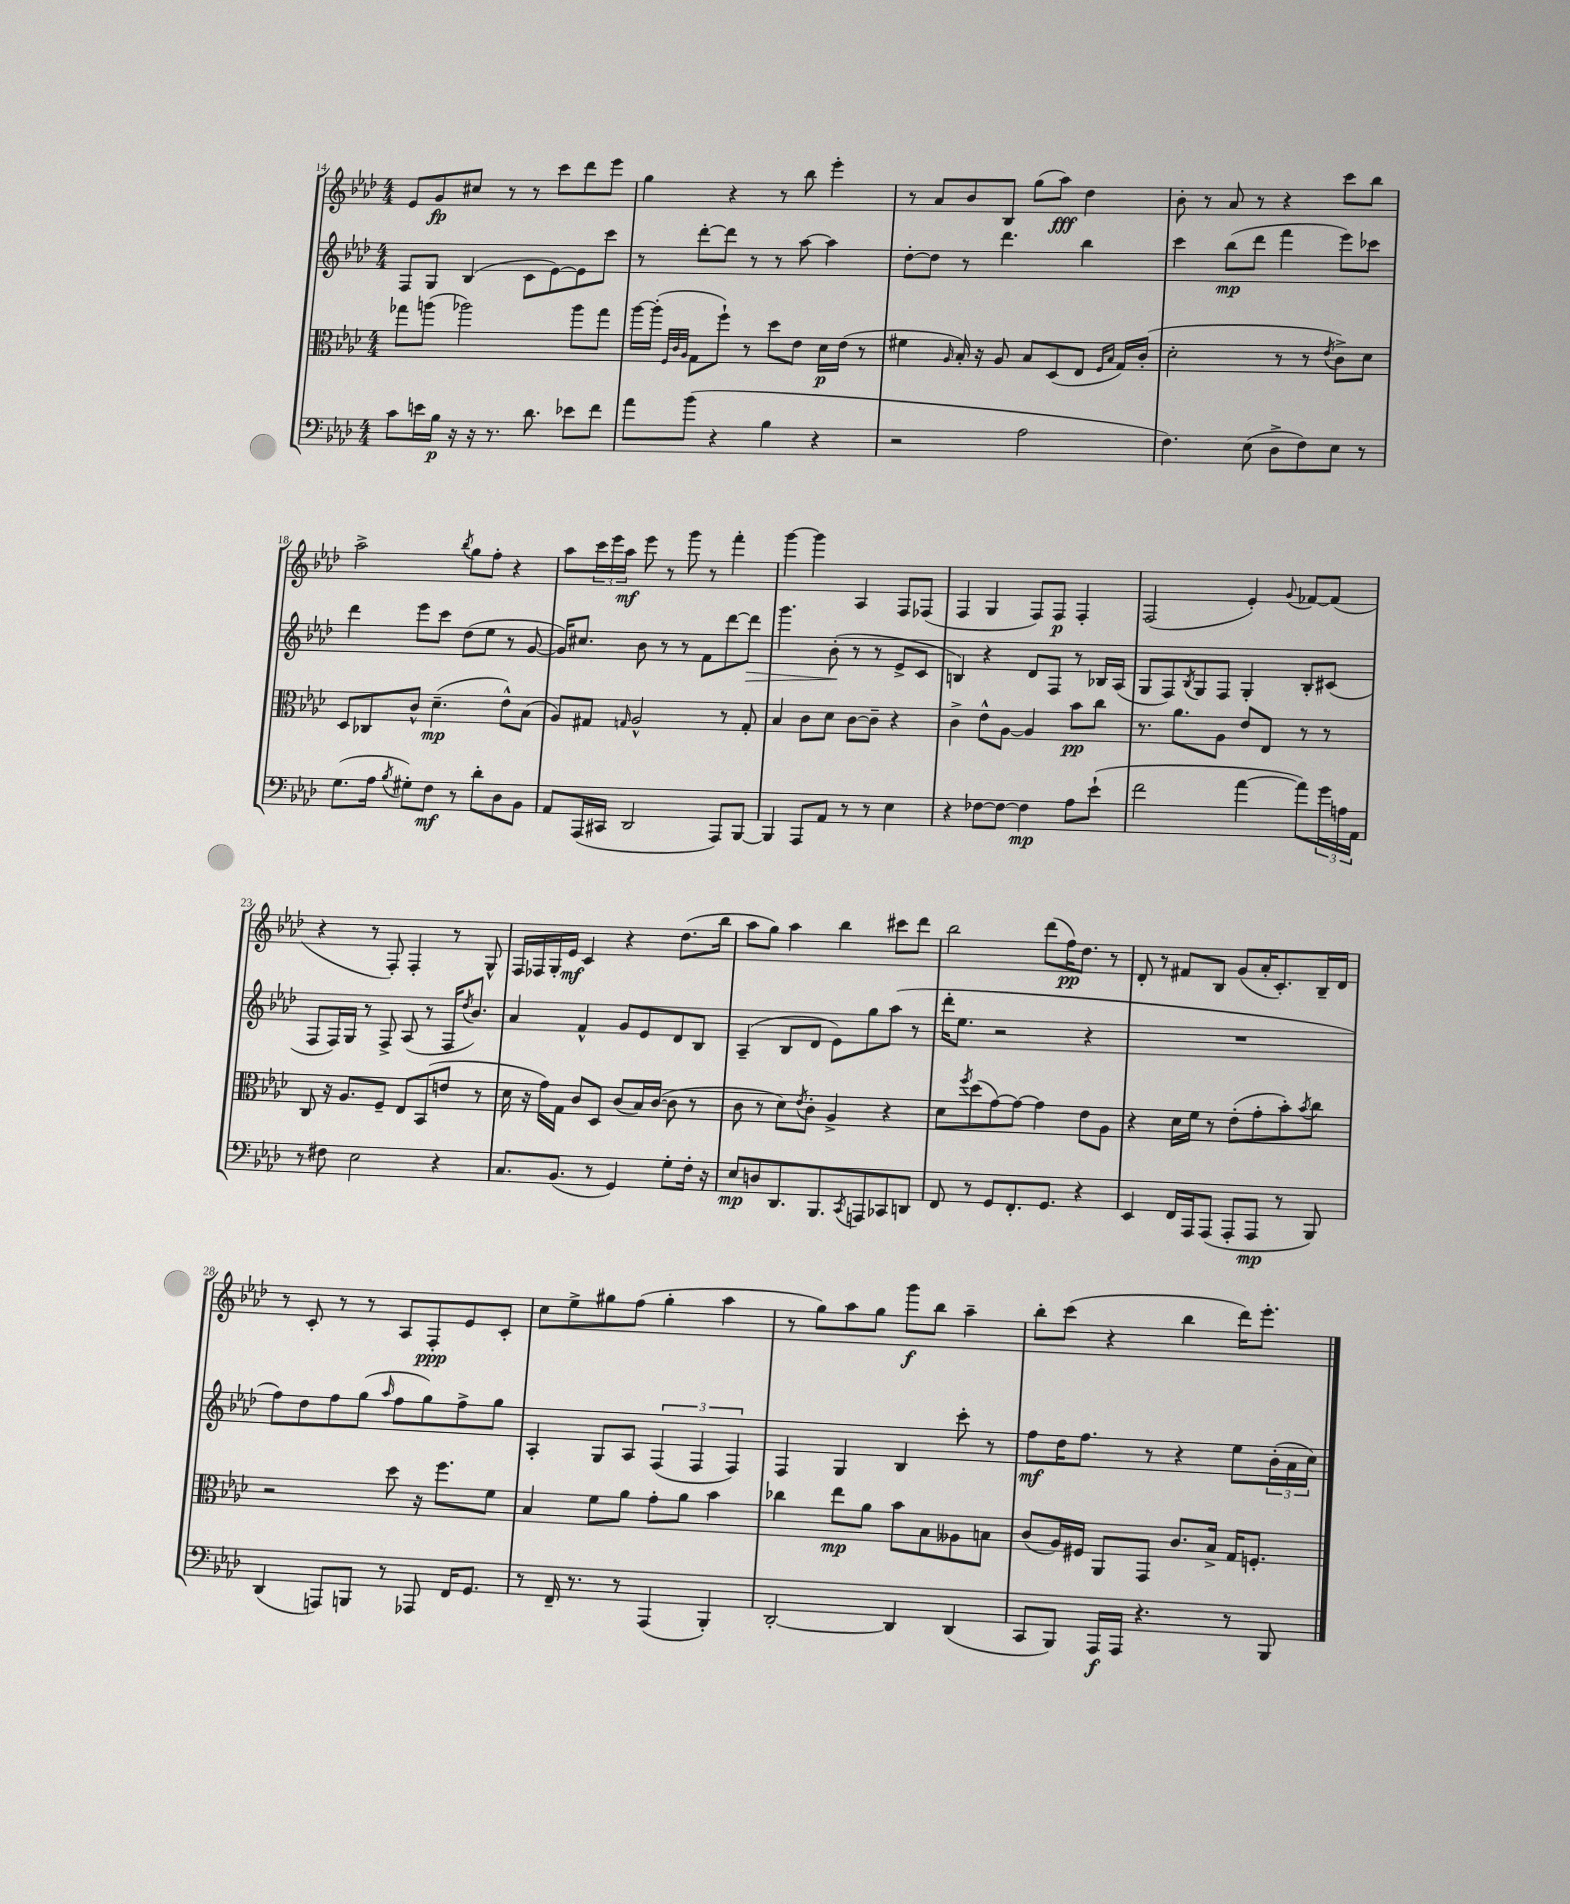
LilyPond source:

<<
\new StaffGroup <<
\new Staff = "s0" {
    \clef treble \key aes \major \numericTimeSignature \time 4/4
    ees'8 g'8\fp cis''8 r8 r8 c'''8 des'''8 ees'''8 |
    g''4 r4 r8 bes''8 ees'''4-. |
    r8 aes'8 bes'8 bes8 g''8( aes''8\fff) des''4 |
    bes'8-. r8 aes'8 r8 r4 c'''8 bes''8 |
    aes''2-> \acciaccatura { bes''8 } g''8 f''8-. r4 |
    aes''8 \tuplet 3/2 { c'''16 ees'''16 aes''16\mf } ees'''8 r8 g'''8 r8 f'''4-. |
    g'''4~ g'''4 aes4 f8 fes8( |
    f4 g4 f8) f8\p f4-. |
    f2( ees'4-.) \appoggiatura { g'8 } fes'8~ fes'8( |
    r4 r8 f8-.) f4-. r8 g8-^ |
    f16 fes16 g16-. ees'16\mf c'4 r4 des''8.( bes''16 |
    aes''8 g''8) aes''4 bes''4 cis'''8 des'''8 |
    bes''2 des'''8( f''16\pp) des''8. r8 |
    des'8-. r8 fis'8 bes8 g'8( aes'16-. c'8.-.) bes16-- des'16 |
    r8 c'8-. r8 r8 aes8 f8-.\ppp ees'8 c'8-. |
    c''8 ees''8-> gis''8 f''8( gis''4-. aes''4 |
    r8 g''8) aes''8 g''8 g'''8\f bes''8 aes''4-- |
    bes''8-. c'''8( r4 bes''4 des'''16) ees'''8.-. \bar "|." |
}
\new Staff = "s1" {
    \clef treble \key aes \major \numericTimeSignature \time 4/4
    f8 g8 bes4( c'8 ees'8~) ees'8 c'''8 |
    r8 des'''8~-. des'''8 r8 r8 aes''8~ aes''4 |
    des''8~-. des''8 r8 des'''4. bes''4 |
    c'''4 bes''8\mp( des'''8 f'''4 ees'''8) ces'''8 |
    des'''4 ees'''8 c'''8 des''8( ees''8 r8 g'8~ |
    g'16) cis''8. bes'8 r8 r8 f'8 des'''8~ des'''8\> |
    g'''4. bes'8-.\!( r8 r8 ees'8-> c'8 |
    b4) r4 des'8 f8 r8 bes16 aes16( |
    g8 f8) \acciaccatura { bes8 } g8 f8 g4-. bes8-. cis'8( |
    f8 f16) g16 r8 f8-> aes8( r8 f16 \acciaccatura { des''8 } bes'8.) |
    aes'4 f'4-^ g'8 ees'8 des'8 bes8 |
    aes4--( bes8 des'8 ees'8) g''8 aes''8( r8 |
    des'''16-. ees''8. r2 r4 |
    R1 |
    f''8) des''8 f''8 g''8( \grace { aes''16 } f''8 g''8) f''8-> g''8 |
    aes4-. g8 aes8 \tuplet 3/2 { f4( f4 f4) } |
    f4 g4 bes4 c'''8-. r8 |
    f''8\mf des''16 f''8. r8 r4 ees''8 \tuplet 3/2 { bes'16-.( aes'16 c''16) } \bar "|." |
}
\new Staff = "s2" {
    \clef alto \key aes \major \numericTimeSignature \time 4/4
    ges''8 a''8( aes''2) aes''8 ges''8 |
    aes''16~ aes''16-.( \grace { f32 c'32 aes32 } g8 f''8-!) r8 des''8 ees'8 des'16\p ees'16( r8 |
    fis'4 \grace { aes16 } bes16-.) r16 aes8 bes8 des8( ees8 \grace { f16 bes16 } g16) c'16-.( |
    des'2-. r8 r8 \acciaccatura { ees'8 } c'8->) des'8 |
    des8 ces8 c'8-^ des'4.--\mp( ees'8-^) bes8( |
    aes8) gis8 \grace { g16 } aes2-^ r8 g8-. |
    bes4 c'8 des'8 c'8~ c'8-- r4 |
    c'4-> ees'8-^ aes8~ aes4 bes'8\pp c''8 |
    r8. aes'8. aes8 ees'8 ees8 r8 r8 |
    c8 r16 aes8. f8-- ees8 bes,8( e'8 r8 |
    des'16 r16 g'16) g16 c'8 des8 c'8( bes16) c'16~( c'8 r8 |
    c'8 r8 des'8) \acciaccatura { ees'8 } c'8-. aes4-> r4 |
    des'8 \acciaccatura { f''8 } des''8( g'8~) g'8~ g'4 ees'8 aes8 |
    r4 des'16 f'16 r8 ees'8-.( g'8-. bes'8-.) \acciaccatura { bes'8 } c''8 |
    r2 des''8 r16 f''8. f'8 |
    bes4 f'8 aes'8 g'8-. aes'8 bes'4 |
    ces''4 ees''8\mp aes'8 bes'8 bes8 aeses8 b8 |
    c'8( aes16) fis16 aes,8 g,8 c'8. bes16-> g16 f8.-. \bar "|." |
}
\new Staff = "s3" {
    \clef bass \key aes \major \numericTimeSignature \time 4/4
    c'8 e'16 bes16\p r16 r16 r8. des'8. ees'8 f'8 |
    aes'8 bes'8( r4 bes4 r4 |
    r2 aes2 |
    f4.) ees8( des8-> f8) ees8 r8 |
    g8.( aes16 \acciaccatura { bes8 } gis8-.) f8\mf r8 des'8-. des8 bes,8 |
    aes,8 aes,,16( cis,16 des,2 aes,,8) bes,,8~ |
    bes,,4 aes,,8 aes,8 r8 r8 ees4 |
    r4 fes8~ fes8~ fes4\mp aes8 ees'8-!( |
    f'2 aes'4~ aes'8) \tuplet 3/2 { g'16 a16 aes,16 } |
    r8 fis8 ees2 r4 |
    c8. bes,8.( r8 g,4) g8-. f16-. r16 |
    ees8\mp d8 des,8. bes,,8. \acciaccatura { c,8 } a,,8 ces,8 d,8 |
    f,8 r8 g,8 f,8.-. g,8. r4 |
    ees,4 f,16 aes,,16 aes,,8( aes,,8-. aes,,8\mp r8 bes,,8) |
    des,4( a,,8) b,,8 r8 aes,,8 f,16 g,8. |
    r8 f,16-- r8. r8 aes,,4( bes,,4-.) |
    des,2~-. des,4 des,4( |
    c,8 bes,,8) aes,,16\f aes,,16 r4. r8 bes,,8 \bar "|." |
}
>>
>>
\layout { \context { \Score currentBarNumber = #14 } }
